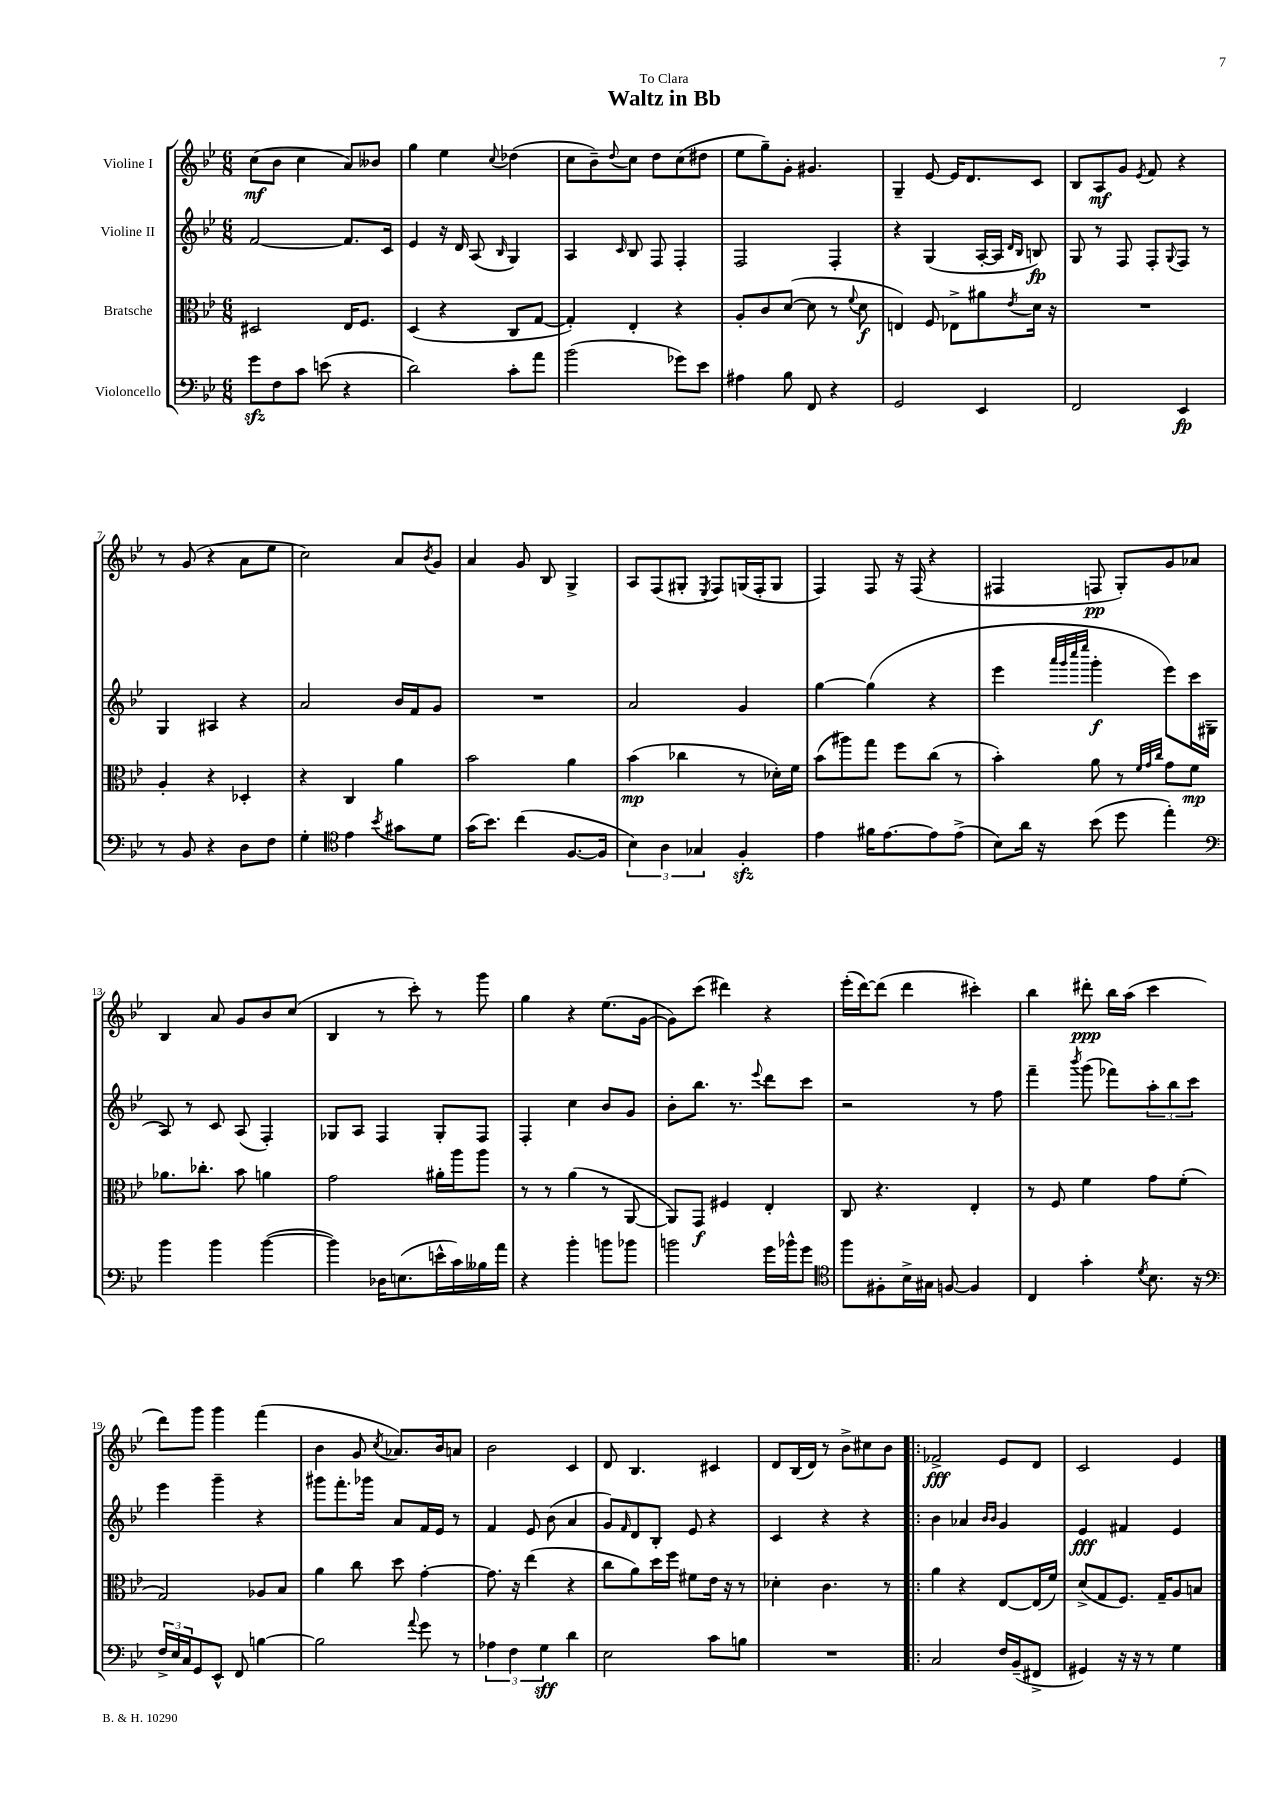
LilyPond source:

\header { title = "Waltz in Bb" dedication = "To Clara" }
<<
\new StaffGroup <<
\new Staff = "s0" \with { instrumentName = "Violine I" } {
    \clef treble \key bes \major \numericTimeSignature \time 6/8
    c''8\mf( bes'8 c''4 a'8) beses'8 |
    g''4 ees''4 \appoggiatura { c''8 } des''4( |
    c''8 bes'8--) \appoggiatura { d''8 } c''8 d''8 c''8( dis''8 |
    ees''8 g''8--) g'8-. gis'4. |
    g4-- ees'8~ ees'16 d'8. c'8 |
    bes8 a8\mf g'8 \acciaccatura { ees'8 } f'8 r4 |
    r8 g'8( r4 a'8 ees''8 |
    c''2) a'8 \acciaccatura { bes'8 } g'8 |
    a'4 g'8 bes8 g4-> |
    a8 f8( gis8-. \acciaccatura { ees8 } f8) g16( f16-. g8 |
    f4) f8 r16 f16( r4 |
    fis4 f8\pp g8-.) g'8 aes'8 |
    bes4 a'8 g'8 bes'8 c''8( |
    bes4 r8 c'''8-.) r8 g'''8 |
    g''4 r4 ees''8.( g'16~ |
    g'8) c'''8( dis'''4) r4 |
    ees'''16-.( d'''16~) d'''8( d'''4 cis'''4-.) |
    bes''4 dis'''8-.\ppp bes''16 a''16( c'''4 |
    d'''8) g'''8 g'''4 f'''4( |
    bes'4 g'8 \acciaccatura { c''8 } aes'8.) bes'16 a'8 |
    bes'2 c'4 |
    d'8 bes4. cis'4 |
    d'8 bes16( d'16) r8 bes'8-> cis''8 bes'8 |
    \bar ".|:" fes'2->\fff ees'8 d'8 |
    c'2 ees'4 \bar "|." |
}
\new Staff = "s1" \with { instrumentName = "Violine II" } {
    \clef treble \key bes \major \numericTimeSignature \time 6/8
    f'2~ f'8. c'16 |
    ees'4 r16 d'16 a8( \grace { bes16 } g4) |
    a4 \grace { c'16 } bes8 f8 f4-. |
    f2 f4-. |
    r4 g4( a16~-. a16 \grace { d'16 bes16 } b8\fp) |
    g8 r8 f8 f8-. \appoggiatura { g8 } f8 r8 |
    g4 ais4 r4 |
    a'2 bes'16 f'16 g'8 |
    R2. |
    a'2 g'4 |
    g''4~ g''4( r4 |
    ees'''4 \grace { a'''32 g'''32 c''''32 ees''''32 } g'''4-.\f ees'''8) c'''16 gis16( |
    a8) r8 c'8 a8( f4-.) |
    ges8 a8 f4 ges8-. f8 |
    f4-. c''4 bes'8 g'8 |
    bes'8-. bes''8. r8. \appoggiatura { ees'''8 } d'''8 c'''8 |
    r2 r8 f''8 |
    f'''4-- \acciaccatura { bes'''8 } g'''8( fes'''8) \tuplet 3/2 { a''8-. bes''8 c'''8 } |
    ees'''4 g'''4-- r4 |
    gis'''8 f'''8.-. ges'''16 a'8 f'16 ees'16 r8 |
    f'4 ees'8 bes'8( a'4 |
    g'8) \grace { f'16 } d'8 bes8-. ees'8 r4 |
    c'4 r4 r4 |
    \bar ".|:" bes'4 aes'4 \grace { bes'16 bes'16 } g'4 |
    ees'4\fff fis'4 ees'4 \bar "|." |
}
\new Staff = "s2" \with { instrumentName = "Bratsche" } {
    \clef alto \key bes \major \numericTimeSignature \time 6/8
    dis2 ees16 f8. |
    d4( r4 c8 g8~ |
    g4-.) ees4-. r4 |
    a8-. c'8 d'8~( d'8 r8 \appoggiatura { f'8 } d'8\f |
    e4) f8 ees8-> ais'8 \acciaccatura { ees'8 } d'16 r16 |
    R2. |
    a4-. r4 des4-. |
    r4 c4 a'4 |
    bes'2 a'4 |
    bes'4\mp( ces''4 r8 des'16-.) f'16 |
    bes'8( ais''8) g''8 f''8 c''8( r8 |
    bes'4-.) a'8 r8 \grace { f'32 g'32 c''32 } g'8 f'8\mp |
    aes'8. ces''8.-. bes'8 a'4 |
    g'2 ais'16-. a''16 a''8 |
    r8 r8 a'4( r8 a,8~ |
    a,8) g,8\f fis4 ees4-. |
    c8 r4. ees4-. |
    r8 f8 f'4 g'8 f'8-.( |
    g2) aes8 bes8 |
    a'4 c''8 d''8 g'4~-. |
    g'8. r16 ees''4( r4 |
    c''8 a'8) d''16 f''16 fis'8 ees'16 r16 r8 |
    des'4-. c'4. r8 |
    \bar ".|:" a'4 r4 ees8~ ees16( f'16) |
    d'8->( g8 f8.) g16-- a8 b8 \bar "|." |
}
\new Staff = "s3" \with { instrumentName = "Violoncello" } {
    \clef bass \key bes \major \numericTimeSignature \time 6/8
    g'8\sfz f8 c'8 e'8( r4 |
    d'2) c'8-. a'8 |
    bes'2( ges'8) ees'8 |
    ais4 bes8 f,8 r4 |
    g,2 ees,4 |
    f,2 ees,4\fp |
    r8 bes,8 r4 d8 f8 |
    g4-. \clef tenor ees'4 \acciaccatura { bes'8 } gis'8 d'8 |
    g'16( bes'8.) c''4( f8.~ f16 |
    \tuplet 3/2 { bes4) a4 ges4 } f4-.\sfz |
    ees'4 fis'16 ees'8.~ ees'8 ees'8->( |
    bes8) a'16 r16 bes'8( d''8 ees''4-.) |
    \clef bass bes'4 bes'4 bes'4~( |
    bes'4) des16 e8.( e'16-^ c'16) beses16 a'16 |
    r4 bes'4-. b'8 bes'8 |
    b'2 g'16 bes'16-^ g'8 |
    \clef tenor f''8 fis8-. bes16-> gis16 f8~ f4 |
    c4 g'4-. \acciaccatura { d'8 } bes8. r16 |
    \clef bass \tuplet 3/2 { f16-> ees16 c16 } g,8 ees,8-^ f,8 b4~ |
    b2 \appoggiatura { a'8 } g'8 r8 |
    \tuplet 3/2 { aes4 f4 g4\sff } d'4 |
    ees2 c'8 b8 |
    R2. |
    \bar ".|:" c2 f16 bes,16--( fis,8-> |
    gis,4) r16 r16 r8 g4 \bar "|." |
}
>>
>>
